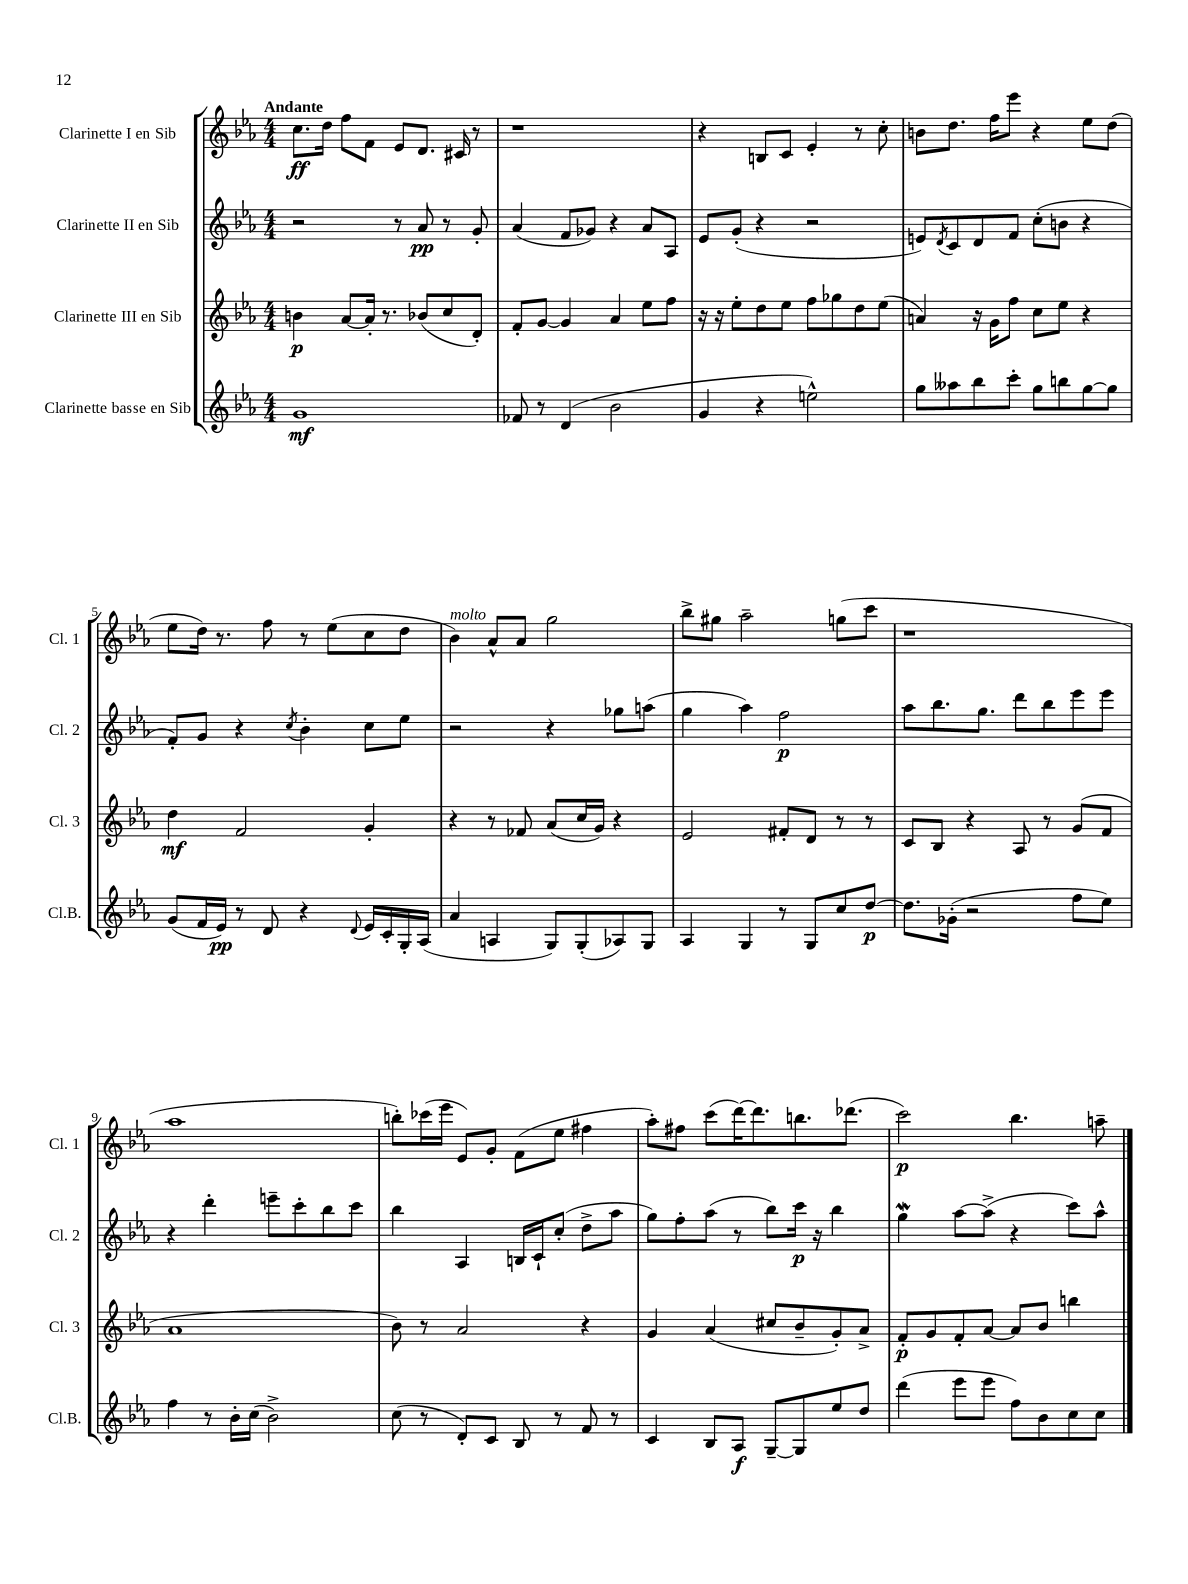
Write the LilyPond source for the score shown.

<<
\new StaffGroup <<
\new Staff = "s0" \with { instrumentName = "Clarinette I en Sib" shortInstrumentName = "Cl. 1" } {
    \clef treble \key ees \major \numericTimeSignature \time 4/4 \tempo "Andante"
    c''8.\ff d''16 f''8 f'8 ees'8 d'8. cis'16 r8 |
    r1 |
    r4 b8 c'8 ees'4-. r8 c''8-. |
    b'8 d''8. f''16 ees'''8 r4 ees''8 d''8( |
    ees''8 d''16) r8. f''8 r8 ees''8( c''8 d''8 |
    bes'4^\markup { \italic "molto" }) aes'8-^ aes'8 g''2 |
    bes''8-> gis''8 aes''2-- g''8( c'''8 |
    r1 |
    aes''1 |
    b''8-.) ces'''16( ees'''16 ees'8) g'8-. f'8( ees''8 fis''4 |
    aes''8-.) fis''8 c'''8( d'''16~) d'''8. b''8. des'''8.( |
    c'''2\p) bes''4. a''8-- \bar "|." |
}
\new Staff = "s1" \with { instrumentName = "Clarinette II en Sib" shortInstrumentName = "Cl. 2" } {
    \clef treble \key ees \major \numericTimeSignature \time 4/4
    r2 r8 aes'8\pp r8 g'8-. |
    aes'4( f'8 ges'8) r4 aes'8 aes8 |
    ees'8 g'8-.( r4 r2 |
    e'8) \acciaccatura { d'8 } c'8 d'8 f'8 c''8-.( b'8 r4 |
    f'8-.) g'8 r4 \acciaccatura { c''8 } bes'4-. c''8 ees''8 |
    r2 r4 ges''8 a''8( |
    g''4 aes''4) f''2\p |
    aes''8 bes''8. g''8. d'''8 bes''8 ees'''8 ees'''8 |
    r4 d'''4-. e'''8-- c'''8-. bes''8 c'''8 |
    bes''4 aes4 b16 c'16-! c''8-.( d''8-> aes''8 |
    g''8) f''8-. aes''8( r8 bes''8) c'''16\p r16 bes''4 |
    g''4\mordent aes''8~ aes''8->( r4 c'''8) aes''8-^ \bar "|." |
}
\new Staff = "s2" \with { instrumentName = "Clarinette III en Sib" shortInstrumentName = "Cl. 3" } {
    \clef treble \key ees \major \numericTimeSignature \time 4/4
    b'4\p aes'8~ aes'16-. r8. bes'8( c''8 d'8-.) |
    f'8-. g'8~ g'4 aes'4 ees''8 f''8 |
    r16 r16 ees''8-. d''8 ees''8 f''8 ges''8 d''8 ees''8( |
    a'4) r16 g'16 f''8 c''8 ees''8 r4 |
    d''4\mf f'2 g'4-. |
    r4 r8 fes'8 aes'8( c''16 g'16) r4 |
    ees'2 fis'8-. d'8 r8 r8 |
    c'8 bes8 r4 aes8 r8 g'8( f'8 |
    aes'1 |
    bes'8) r8 aes'2 r4 |
    g'4 aes'4( cis''8 bes'8-- g'8-.) aes'8-> |
    f'8-.\p g'8 f'8-. aes'8~ aes'8 bes'8 b''4 \bar "|." |
}
\new Staff = "s3" \with { instrumentName = "Clarinette basse en Sib" shortInstrumentName = "Cl.B." } {
    \clef treble \key ees \major \numericTimeSignature \time 4/4
    g'1\mf |
    fes'8 r8 d'4( bes'2 |
    g'4 r4 e''2-^) |
    g''8 aeses''8 bes''8 c'''8-. g''8 b''8 g''8~ g''8 |
    g'8( f'16 ees'16\pp) r8 d'8 r4 \appoggiatura { d'8 } ees'16 c'16-. g16-. aes16( |
    aes'4 a4 g8) g8-.( aes8) g8 |
    aes4 g4 r8 g8 c''8 d''8~\p |
    d''8. ges'16-.( r2 f''8 ees''8) |
    f''4 r8 bes'16-. c''16( bes'2->) |
    c''8( r8 d'8-.) c'8 bes8 r8 f'8 r8 |
    c'4 bes8 aes8\f g8~-- g8 ees''8 d''8 |
    d'''4( ees'''8 ees'''8 f''8) bes'8 c''8 c''8 \bar "|." |
}
>>
>>
